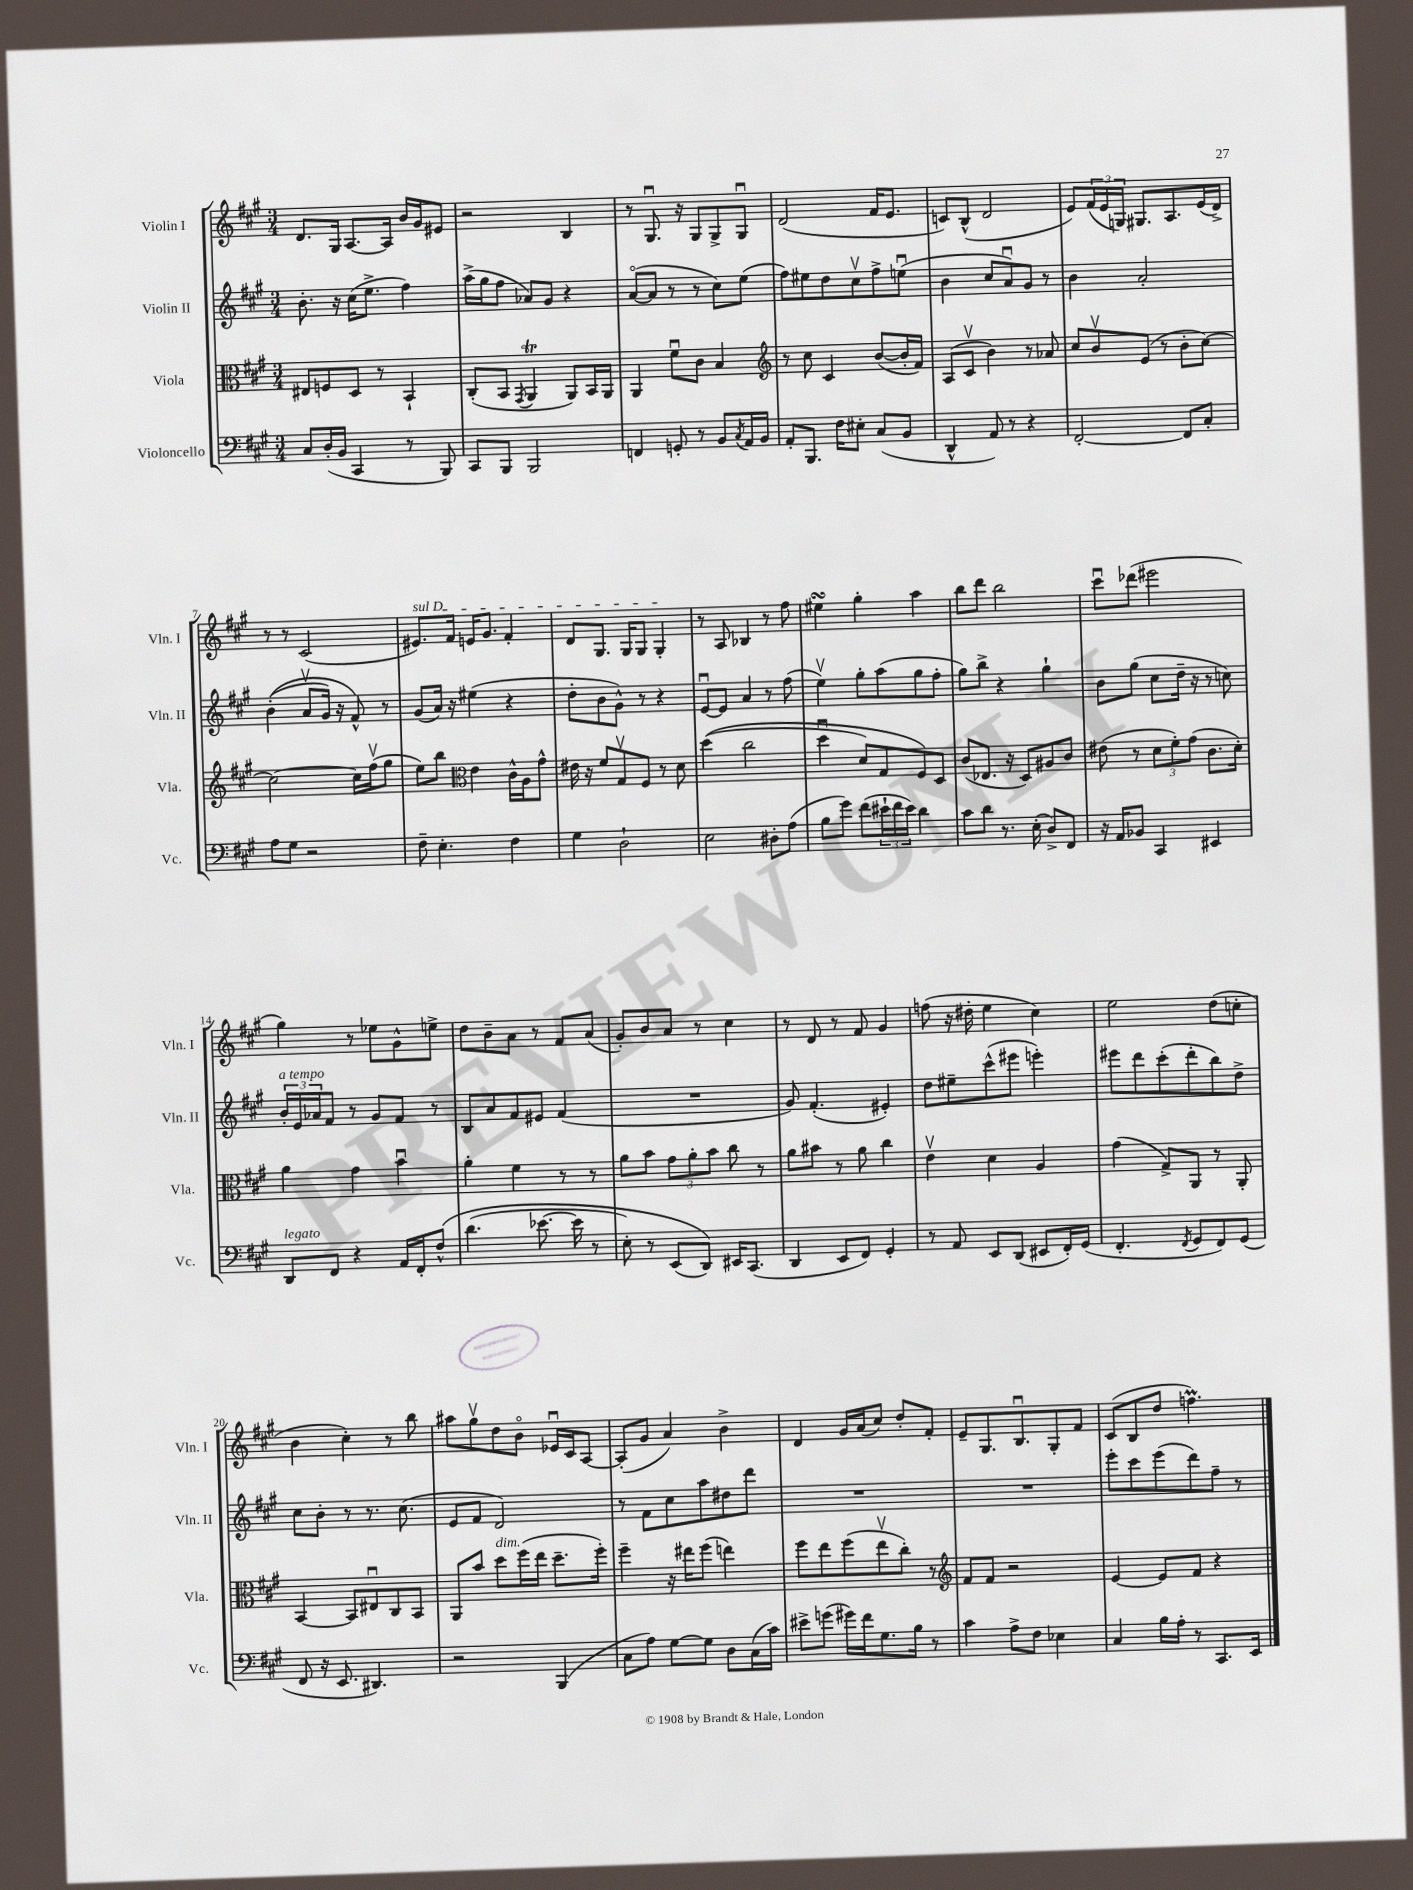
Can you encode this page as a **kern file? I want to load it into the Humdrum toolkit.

**kern	**kern	**kern	**kern
*staff4	*staff3	*staff2	*staff1
*clefF4	*clefC3	*clefG2	*clefG2
*k[f#c#g#]	*k[f#c#g#]	*k[f#c#g#]	*k[f#c#g#]
*M3/4	*M3/4	*M3/4	*M3/4
8C#	8E#	8.b'	8.d
(16D'	8F	.	.
16BB	.	16r	16G#
4CC#	8D	(16cc#	[8.A
.	.	8.ee^	.
.	8r	.	.
.	.	.	16A]
8r	4BB`	4ff#)	16b
.	.	.	16g#
8BBB)	.	.	8e#
=	=	=	=
8CC#	(8C#'	(16aa^	2r
.	.	16gg#	.
8BBB	8BB	8ff#	.
.	8qGG#	.	.
2BBB	4AA	8a-)	.
.	.	8g#	.
.	8AA)	4r	4B
.	16BB	.	.
.	16AA	.	.
=	=	=	=
4FF	4AA	([8ao	8r
.	.	8a]	8.G#u
8GG'	8f#u	8r	.
.	.	.	16r
8r	8c#	8r	8G#
8BB	4B	8cc#)	8G#^
8qC#	.	.	.
16AA	.	(8ee	8G#u
16BB	.	.	.
=	=	=	=
*	*clefG2	*	*
8AA'	8r	8ff#)	(2d
8.BBB	8cc#	8ee#	.
.	4c#	8dd	.
16F#	.	.	.
8E#'	.	8cc#v	.
(8C#	([8b	8ff#^	16f#
.	.	.	8.e
8BB	16b']	(8eeu	.
.	16f#)	.	.
=	=	=	=
4DD^^	(8A	4b	8c)
.	8c#v	.	(8B^^
8AA)	4b)	8cc#	2d
8r	.	8au)	.
4r	8r	8g#	.
.	8a-	8r	.
=	=	=	=
[2FF#'	8cc#	4b	8e)
.	8bv	.	(24f#
.	.	.	24e
.	.	.	24G)
.	(8e	2a'	8.G#
.	8r	.	.
.	.	.	8.A
8FF#]	8b'	.	.
8C#'	[8cc#)	.	(16e
.	.	.	16d^)
=	=	=	=
8A	2cc#_	&((4b'	8r
8G#	.	.	8r
2r	.	8av	(2c#
.	.	16g#)	.
.	.	16r	.
.	16cc#]	8f#^^&)	.
.	(16ff#v	.	.
.	8gg#	8r	.
=	=	=	=
8F#~	8ee)	(8g#	8.e#)
4.E'	8bb	16a)	.
.	.	16r	16f#
*	*clefC3	*	*
.	4e	(4ee#	16e
.	.	.	8.g#
4F#	16c#^^	4r	4f#'
.	16A	.	.
.	8g#^^	.	.
=	=	=	=
4G#	16e#	8dd'	8d
.	16r	.	.
.	8f#	8b	8.G#
2D`	8G#v	8g#^^)	.
.	.	.	16G#
.	8F#	8r	8G#
.	8r	4r	4G#'
.	8d	.	.
=	=	=	=
2E	&((4dd	[8eu	8r
.	.	8e]	8A
.	2cc#	4a	4B-
8D#'	.	8r	8r
(8A	.	(8ff#	8ff#
=	=	=	=
8B	4ddu	4eev)	4ee#
8g#)	.	.	.
(8f#	8d)	8gg#'	4gg#'
24e#`	8G#	(8aa	.
24f#	.	.	.
24e#)	.	.	.
4d	8F#&)	8gg#	4aa
.	8D	8ff#'	.
=	=	=	=
8c#	(8c#	8gg#)	8bb
8d	8.E-	8bb^	8ddd
8.r	.	4r	2bb
.	16r	.	.
.	8D)	.	.
(16E'	.	.	.
8D^)	8A#	4gg#`	.
8FF#	8c#	.	.
=	=	=	=
16r	(8e#	8b	8ccc#u
16AA	.	.	.
8BB-	8r	(8gg#	(8ddd-
4CC#	12d	8cc#	2eee#
.	12f#')	.	.
.	.	16dd~	.
.	(12g#	.	.
.	.	16r	.
4EE#	8.c#	8r	.
.	.	8cc)	.
.	16d')	.	.
=	=	=	=
8DD	4a	24b'	4gg#)
.	.	24e	.
.	.	24a-	.
8FF#	.	8f#	.
4r	4g#	8r	8r
.	.	8g#	8ee-
16AA	4bu	8f#	8g#^^
16FF#'	.	.	.
&(8F#^^	.	8r	8ee^
=	=	=	=
(4.d	4a'	8B	8dd
.	.	8a	8b~
.	4f#	8f#	8a
[8.e-	.	8e#	8r
.	8r	(4f#	8f#
16e-]	.	.	.
8r	8r	.	(8a
=	=	=	=
8E')	8a	2.r	8g#')
8r	8b	.	8b
(8EE	12g#	.	8a
.	12a'	.	.
8DD)&)	.	.	8r
.	12b	.	.
16EE#	8cc#	.	4cc#
(8.CC#	.	.	.
.	8r	.	.
=	=	=	=
4DD	8a	8g#)	8r
.	8b#	(4.f#'	8d
8EE	8r	.	8r
8FF#)	8a	.	8f#
4GG#'	4cc#	4e#')	4g#
=	=	=	=
8r	4ev	8dd	(8ff
8AA	.	8ee#~	16r
.	.	.	16dd#'
8EE	4d	(8ccc#^^	4ee
(8DD	.	8eee#	.
8EE#	4A	4eee')	4cc#)
16FF#')	.	.	.
(16GG#	.	.	.
=	=	=	=
4.FF#'	(4g#	8eee#	2ee
.	.	8ddd	.
.	8G#^)	(8ccc#'	.
8qFF#	.	.	.
8GG#	8AA	8ddd'	.
8FF#)	8r	8bb)	(8dd
(8GG#	8AA'	8dd^	8cc'
=	=	=	=
8FF#	[4BB	8cc#	4b
16r	.	8b'	.
8.EE	.	.	.
.	8BB]	8r	4cc#')
4.DD#)	8E#u	8.r	.
.	8C#	.	8r
.	.	(8.cc#	.
.	8BB	.	8bb
=	=	=	=
2r	8AA	8e	8aa#
.	8b	8f#	8gg#v
.	8dd	2d)	8dd
.	(16ff#	.	8bo
.	16ee	.	.
(4BBB	8.dd~	.	16e-u
.	.	.	16c#
.	.	.	[8A
.	16ff#')	.	.
=	=	=	=
8C#	4ff#~	8r	(8A']
8A)	.	8f#	8g#
[8G#	16r	8cc#	4a)
.	16ee#	.	.
8G#]	(8ff#	8aa	.
8D	4ee)	8dd#	4b^
(16C#	.	8ddd	.
16c#)	.	.	.
=	=	=	=
8e#^	8ff#	2.r	4d
(8g	8ee	.	.
16g#)	(8ff#	.	16g#
16f#	.	.	(16a
8.G#	8eev	.	8cc#)
.	8cc#')	.	8dd'
16B	.	.	.
8r	8r	.	8f#'
=	=	=	=
*	*clefG2	*	*
4c#	8f#	2.r	8e~
.	8f#	.	8.G#
8A^	2r	.	.
.	.	.	8.Bu
8F#	.	.	.
4E-	.	.	8G#'
.	.	.	8f#
=	=	=	=
4C#	[4e	8eee'	(8c#
.	.	8ccc#	8B
16B	8e]	(8eee	8dd
16A'	.	.	.
8r	8f#	8ddd)	4.ff)
8.CC#	4r	8ff#~	.
.	.	8r	.
16EE	.	.	.
==	==	==	==
*-	*-	*-	*-
